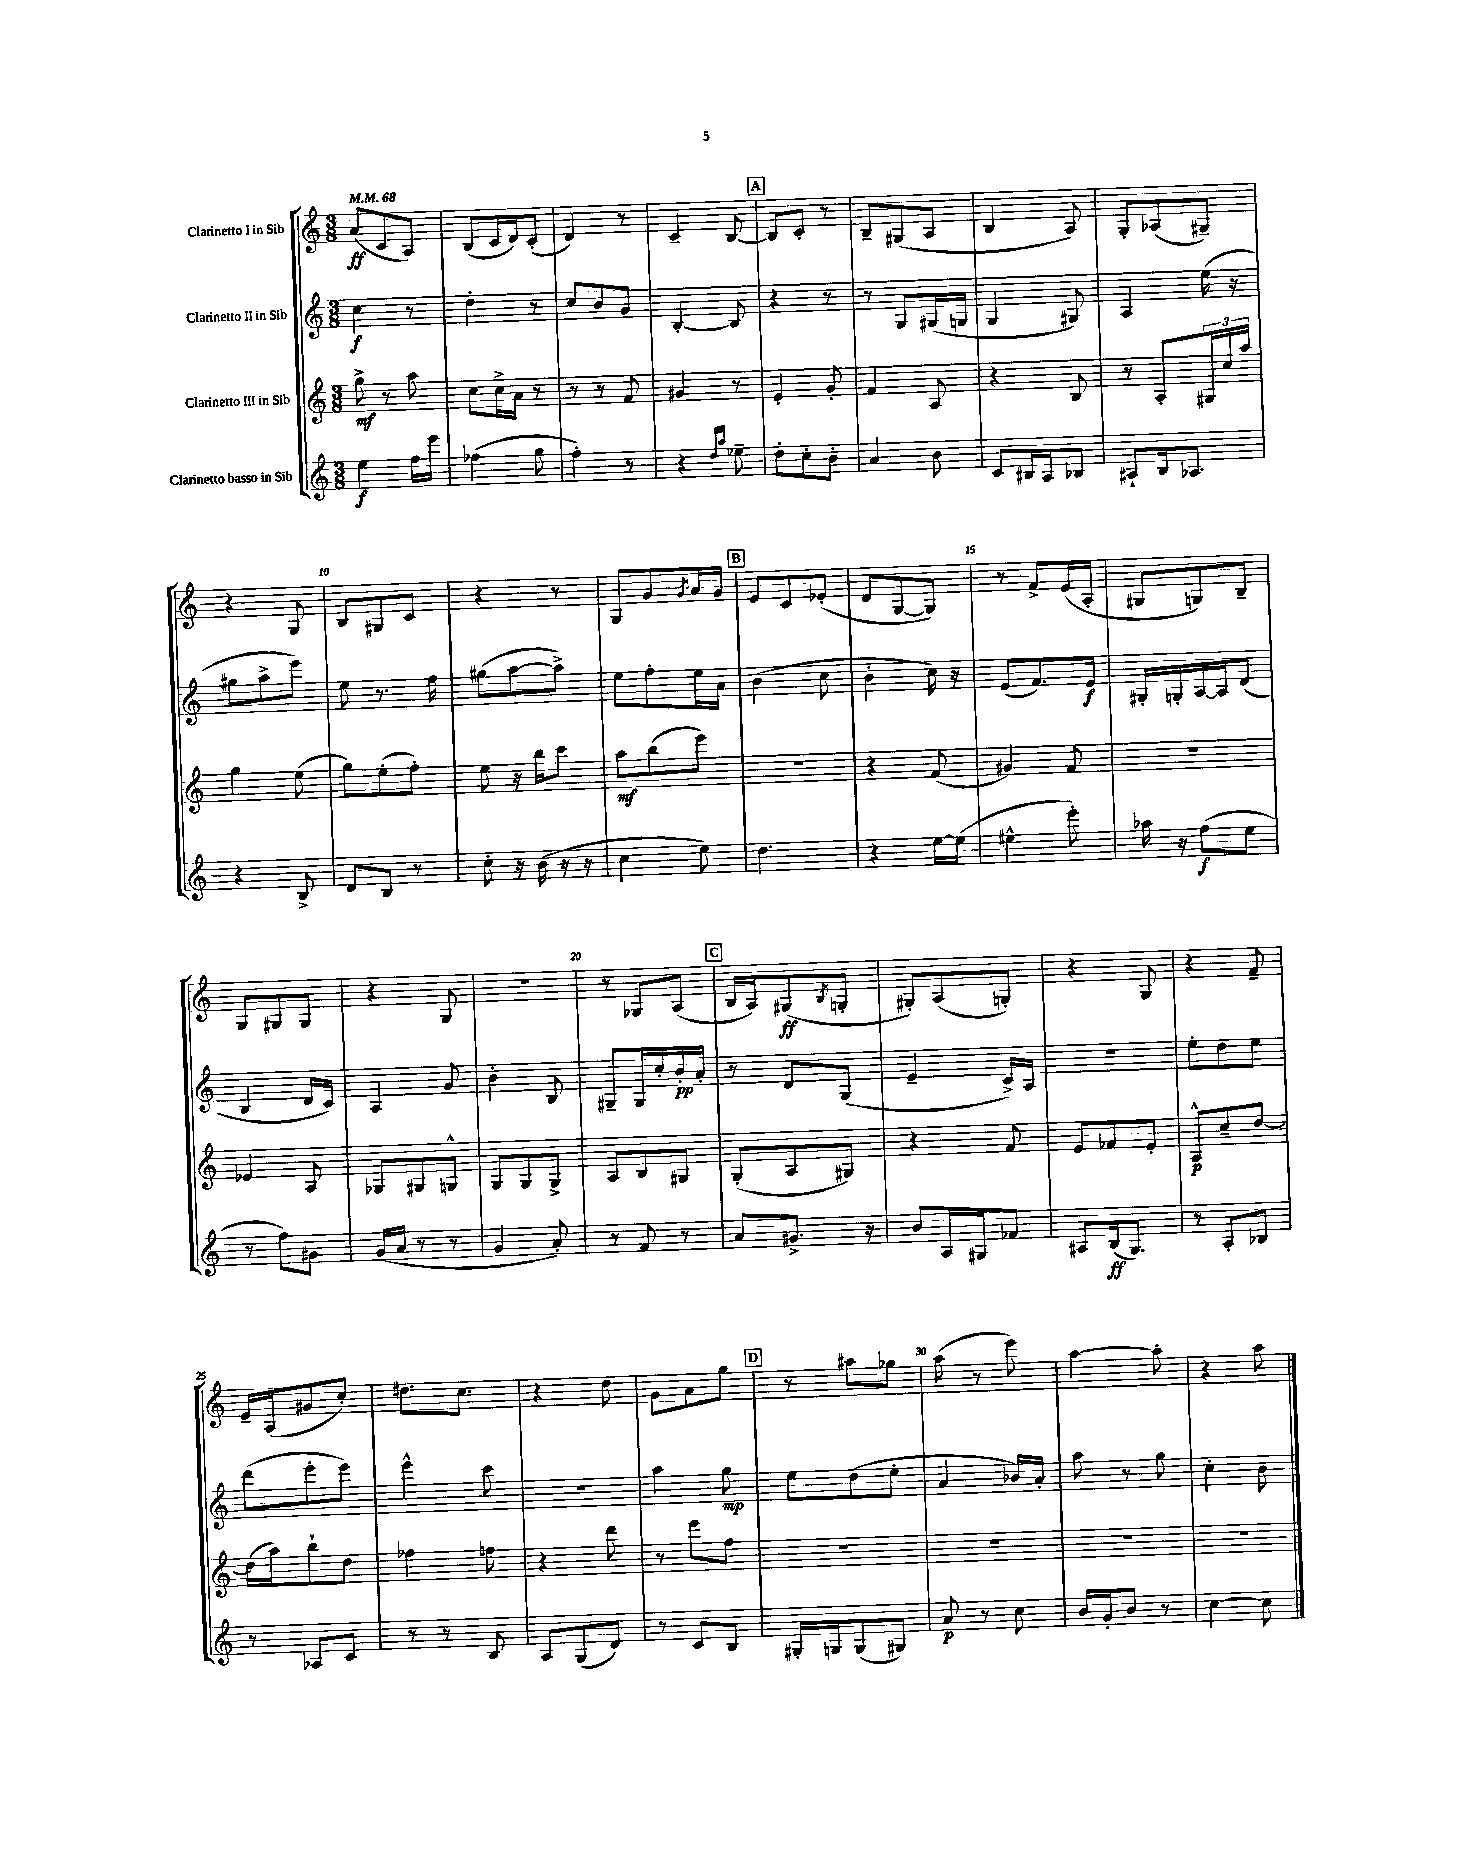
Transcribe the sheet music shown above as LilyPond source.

<<
\new StaffGroup <<
\new Staff = "s0" \with { instrumentName = "Clarinetto I in Sib" } {
    \clef treble \key c \major \numericTimeSignature \time 3/8 \tempo 4 = 68
    a'8\ff( c'8 a8) |
    b8( c'16 d'16) c'8-.( |
    d'4) r8 |
    c'4-- b8~ |
    \mark \markup { \box "A" } b8 c'8-. r8 |
    b8-- gis8( a8 |
    b4 a8) |
    g8-. aes8( gis8--) |
    r4 g8 |
    b8 gis8 c'8 |
    r4 r8 |
    g8 g'8 \acciaccatura { g'8 } a'16 g'16 |
    \mark \markup { \box "B" } e'8 c'8 ees'8-.( |
    d'8 g8~ g8) |
    r8 f'8-> e'16( a16-. |
    gis8 g8) b8-- |
    g8 gis8 gis8 |
    r4 g8 |
    R4. |
    r8 ges8 a8( |
    \mark \markup { \box "C" } b16 a16) gis8\ff( \acciaccatura { b8 } g8-. |
    gis8-.) a8( g8-.) |
    r4 g8 |
    r4 f'8-- |
    e'16-- a16( gis'8 c''8-.) |
    dis''8. c''8. |
    r4 d''8 |
    g'8 a'8 g''8 |
    \mark \markup { \box "D" } r8 ais''8 ges''8 |
    a''8( r8 e'''8) |
    a''4~ a''8-. |
    r4 a''8 \bar "|." |
}
\new Staff = "s1" \with { instrumentName = "Clarinetto II in Sib" } {
    \clef treble \key c \major \numericTimeSignature \time 3/8
    c''4\f r8 |
    d''4-. r8 |
    c''8 b'8 g'8 |
    b4~-. b8 |
    \mark \markup { \box "A" } r4 r8 |
    r8 g8 gis16( g16 |
    g4 gis8) |
    a4 e''16( r16 |
    gis''8 a''8-> e'''8) |
    e''8 r8. f''16 |
    gis''8( a''8~ a''8->) |
    e''8 f''8-. e''16 a'16 |
    \mark \markup { \box "B" } b'4( c''8 |
    b'4-. c''16) r16 |
    e'8( f'8.) e'16\f |
    gis16-. g16-. a16~ a16 d'8( |
    b4 d'16 c'16) |
    a4 g'8 |
    b'4-. b8 |
    gis8-- gis16 c''16-. b'16-.\pp a'16-. |
    \mark \markup { \box "C" } r8 d'8 g8( |
    e'4-- c'16->) a16 |
    R4. |
    e''8-. d''8 e''8 |
    d'''8( e'''8-. e'''8) |
    e'''4-^ c'''8 |
    R4. |
    a''4 g''8\mp |
    \mark \markup { \box "D" } e''8 d''8( e''8-. |
    a'4 bes'16) a'16-. |
    a''8 r8 g''8 |
    c''4-. b'8 \bar "|." |
}
\new Staff = "s2" \with { instrumentName = "Clarinetto III in Sib" } {
    \clef treble \key c \major \numericTimeSignature \time 3/8
    g''8->\mf r8 a''8 |
    c''8 c''16-> a'16 r8 |
    r8 r8 f'8 |
    gis'4 r8 |
    \mark \markup { \box "A" } e'4-. g'8-. |
    f'4 a8 |
    r4 b8 |
    r8 a8-. \tuplet 3/2 { gis16 c''16 a''16 } |
    g''4 e''8( |
    g''8) e''8-.( f''8-.) |
    e''8 r16 b''16 c'''8 |
    a''8\mf b''8( e'''8) |
    \mark \markup { \box "B" } R4. |
    r4 f'8( |
    gis'4) f'8 |
    R4. |
    ees'4 a8 |
    ges8 gis8 g8-^ |
    g8 g8 g8-> |
    a8 b8 gis8 |
    \mark \markup { \box "C" } g8-.( a8 gis8) |
    r4 f'8 |
    e'8 fes'8 e'8-. |
    a8-^\p c''8-- d''8~ |
    d''16( a''16) b''8-! d''8 |
    fes''4 f''8 |
    r4 d'''8 |
    r8 e'''8 f''8 |
    \mark \markup { \box "D" } R4. |
    R4. |
    R4. |
    R4. \bar "|." |
}
\new Staff = "s3" \with { instrumentName = "Clarinetto basso in Sib" } {
    \clef treble \key c \major \numericTimeSignature \time 3/8
    e''4\f f''16 e'''16 |
    fes''4( g''8 |
    f''4-.) r8 |
    r4 \grace { d''16 a''16 } ees''8-- |
    \mark \markup { \box "A" } d''8-. c''8-. b'8-. |
    a'4 b'8 |
    c'8 bis16 a16 bes8 |
    ais8-! b16 aes8. |
    r4 b8-> |
    d'8 b8 r8 |
    c''8-. r16 b'16( r16 r16 |
    c''4 e''8) |
    \mark \markup { \box "B" } d''4. |
    r4 e''16~ e''16( |
    eis''4-^ e'''8-.) |
    aes''16 r16 f''8\f( e''8 |
    r8 f''8) gis'8 |
    g'16( a'16 r8 r8 |
    g'4 a'8-.) |
    r8 f'8 r8 |
    \mark \markup { \box "C" } a'8 gis'8.-> r16 |
    b'8 a16 gis16 fes'8 |
    ais8 b16\ff( g8.) |
    r8 a8-. bes8 |
    r8 aes8 c'8 |
    r8 r8 b8 |
    a8 g8( d'8) |
    r8 c'8 b8 |
    \mark \markup { \box "D" } gis16-. g16 g8( gis8) |
    a'8\p r8 c''8 |
    b'16 g'16-. b'8 r8 |
    c''4~ c''8 \bar "|." |
}
>>
>>
\layout { \context { \Score \override BarNumber.break-visibility = ##(#f #t #t) barNumberVisibility = #(every-nth-bar-number-visible 5) } }
